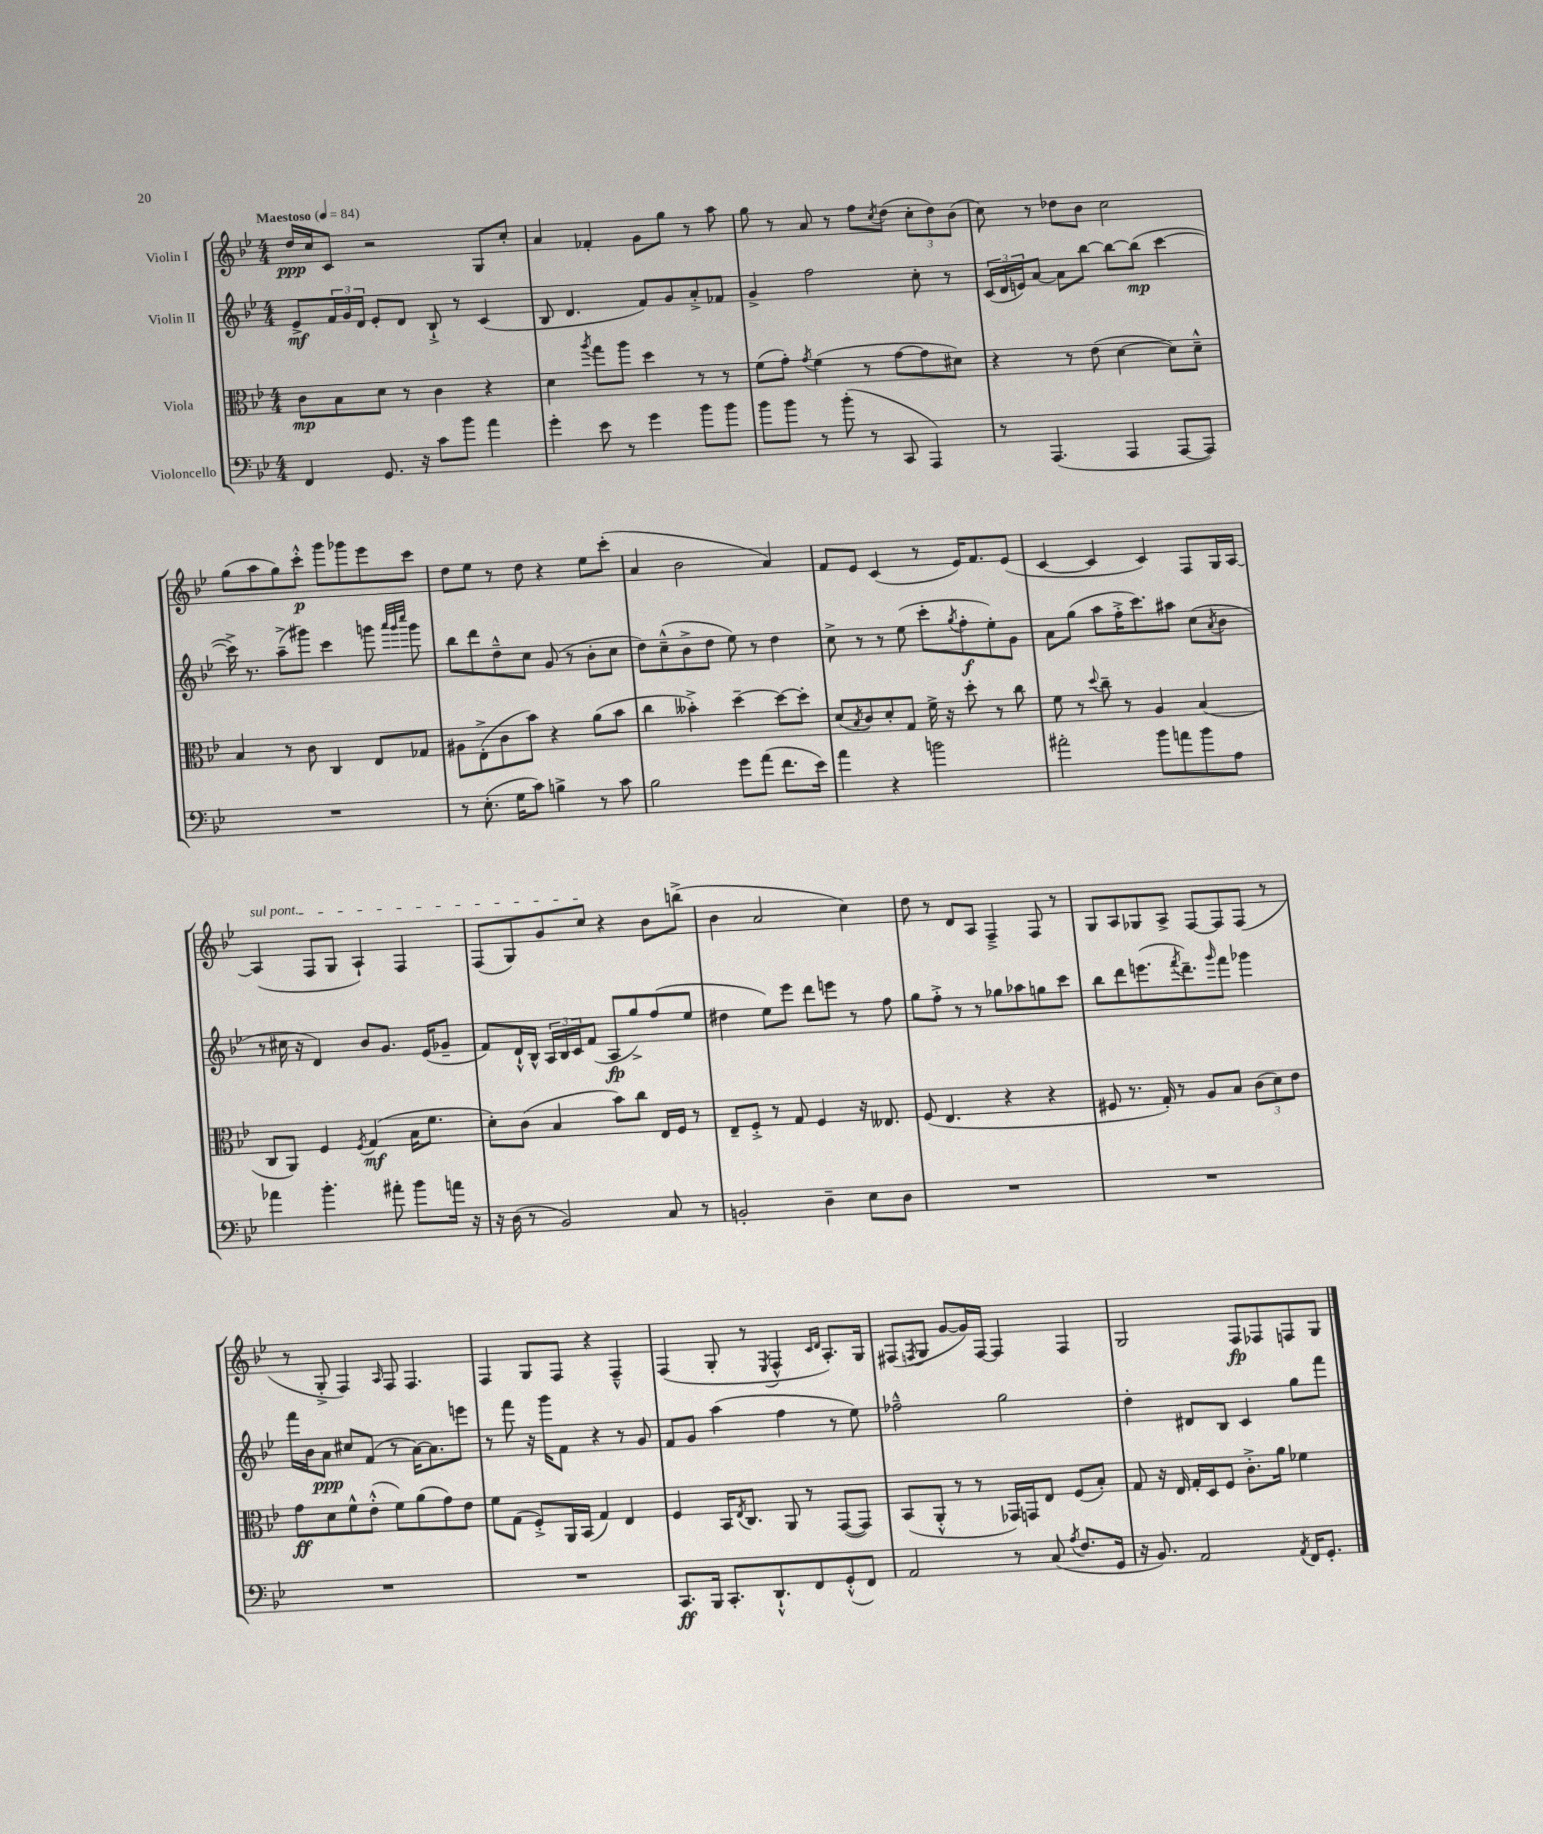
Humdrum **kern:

**kern	**kern	**kern	**kern
*staff4	*staff3	*staff2	*staff1
*clefF4	*clefC3	*clefG2	*clefG2
*k[b-e-]	*k[b-e-]	*k[b-e-]	*k[b-e-]
*M4/4	*M4/4	*M4/4	*M4/4
*MM84	*MM84	*MM84	*MM84
4FF	8c	8e-^	16dd
.	.	.	16cc
.	8B-	24f	8c
.	.	24g	.
.	.	24d	.
8.GG	8d	8e-'	2r
.	8r	8d	.
16r	.	.	.
8c	4c	8B-`^	.
8b-	.	8r	.
4a	4r	(4c	8G
.	.	.	8cc'
=	=	=	=
4g'	4d	8B-	4a
.	.	4.d	.
.	8qaa	.	.
8e-	8gg	.	4f-'
8r	8aa	.	.
4g	4dd	8f)	8g
.	.	8g	8gg
8b-	8r	8a'^	8r
8b-	8r	8f-	8aa
=	=	=	=
8b-	(8f	4g^	8gg
8b-	8g')	.	8r
.	8qg	.	.
8r	(4f	2ff	8a
(8b-'	.	.	8r
8r	8r	.	8ff
.	.	.	8qcc
8CC	[8g	.	(8dd
4AAA)	8g]	8cc'	12cc'
.	.	.	12dd)
.	8d#)	8r	.
.	.	.	(12b-
=	=	=	=
8r	4r	(24c	8cc)
.	.	24d	.
.	.	24e)	.
(4.AAA	.	[8a	8r
.	8r	8a]	8dd-
.	(8e-	[8bb-	8b-
4AAA	[4d	8bb-_	2cc
.	.	(8bb-]	.
[8AAA	8d])	[4ccc	.
8AAA])	8d~^^	.	.
=	=	=	=
1r	4B-	16ccc^])	(8gg
.	.	8.r	.
.	.	.	8aa
.	8r	(8aa~^	8gg)
.	8c	8ggg#)	8ccc'^^
.	4C	4ccc	8ggg
.	.	.	8ggg-
.	8E-	8ggg	8eee-
.	.	32qqaaa	.
.	.	32qqggg	.
.	.	32qqcccc	.
.	8G-	8ggg	8ccc
=	=	=	=
8r	8A#	8bb-	8dd
(8.E-'	(8E-'^	8ddd	8ee-
.	8c	8dd~^^	8r
16G	.	.	.
8c)	8b-)	8cc	8dd
4B^	4r	(8g	4r
.	.	8r	.
8r	(8a	8b-'	8ee-
8c	8b-	8cc	(8ccc'
=	=	=	=
2B-	4cc	8dd)	4a
.	.	(8cc~^^	.
.	4b--'^)	8b-^	2b-
.	.	8dd	.
8g	[4dd~	8ee-)	.
(8a	.	8r	.
8.f	8dd_	4dd	4a)
.	8dd']	.	.
16e-)	.	.	.
=	=	=	=
4a	(8d	8cc^	8f
.	8qB-	.	.
.	8c)	8r	8e-
4r	8d'	8r	(4c
.	8G	(8ee-	.
2b	16f^	8ccc'	8r
.	16r	.	.
.	.	8qgg	.
.	8dd'	8ff'	16e-)
.	.	.	8.f
.	8r	8ee-')	.
.	8cc	8g	(8e-
=	=	=	=
2a#'	8f	8a	[4c
.	8r	(8gg	.
.	8qqdd	.	.
.	8cc~	8aa	4c]
.	8r	16ff'^	.
.	.	8.ccc)	.
8b-	4A	.	4c)
8a	.	8aa#	.
8b-	(4B-	(8cc	8F
.	.	8qa	.
8A	.	8b-	16G
.	.	.	[16A
=	=	=	=
4a-	8C	8r	(4A]
.	8AA)	16cc#	.
.	.	16r	.
4.b-'	4F	4d)	8F
.	.	.	8G
.	8qF	.	.
.	(4G	8b-	4A`)
8a#'	.	8.g	.
8b-	16B-	.	4F
.	8.f	(16e-	.
16a	.	8g-~	.
16r	.	.	.
=	=	=	=
16r	8d')	8f)	(8F
(16D	.	.	.
8r	(8c	16d`^^	8G)
.	.	16B-^^	.
2BB-)	4B-	24A	8g
.	.	24B-	.
.	.	24c	.
.	.	(8f	8cc
.	8b-)	8A	4r
.	8cc	8gg^)	.
8C	16E-	(8ff	8b-
.	16F	.	.
8r	8r	8ee-	(8bb^
=	=	=	=
2BB'	8E-~	4dd#	4b-
.	8F'^	.	.
.	8r	8ee-)	2a
.	8G	8eee-	.
4D~	4F	8ddd	.
.	.	8eee	.
8E-	16r	8r	4cc)
.	8.E--	.	.
8D	.	8ff	.
=	=	=	=
1r	(8F	8gg	8dd
.	4.E-	8ff'^	8r
.	.	8r	8d
.	.	8r	8A
.	4r	8gg-	4F~^
.	.	8aa-	.
.	4r	8gg	8F
.	.	8ccc	8r
=	=	=	=
1r	8F#	8bb-	8G
.	8.r	8ddd	8A
.	.	(8.eee	8G-
.	16G')	.	.
.	8r	.	8A^
.	.	8qfff	.
.	.	8.ddd~)	.
.	8A	.	[8F
.	.	16qqggg	.
.	8B-	8fff	8F]
.	(12c	4ggg-	(8F
.	12d)	.	.
.	.	.	8r
.	12e-	.	.
=	=	=	=
1r	8g	16fff	8r
.	.	16b-	.
.	8d	8a	8G'^
.	8f^^	8cc#	4F)
.	(8e-'^^	(8f	.
.	.	.	16qqA
.	8f)	8r	8F
.	(8a	[16a)	4.F
.	.	8.a]	.
.	8g)	.	.
.	8e-	8eee	.
=	=	=	=
1r	8f	8r	4F
.	(8G	8fff	.
.	8F'^)	16r	8G
.	.	16ggg	.
.	16AA	8f	8F
.	(16BB-	.	.
.	4G)	4r	4r
.	4E-	8r	4F~^^
.	.	8g	.
=	=	=	=
8.CC	4F	8f	(4F
.	.	8g	.
16BBB-	.	.	.
8.CC'	16BB-	(4aa	8G'
.	8qE-	.	.
.	8.C	.	.
.	.	.	8r
8.DD`^^	.	.	.
.	.	.	8qE-
.	8AA	4ff	4F^^
8FF	8r	.	.
.	.	.	16qqc
.	.	.	16qqd
(8GG'^^	([8GG	8r	8.A')
8FF)	8GG])	8ee-)	.
.	.	.	16G
=	=	=	=
2AA	(8BB-	2ff-~^^	(8F#
.	.	.	8qF
.	8AA'^^	.	8G
.	8r	.	[8g
.	8r	.	16g])
.	.	.	[16F
8r	16GG-)	2gg	4F]
.	16GG	.	.
(8C	8E-	.	.
8qA	.	.	.
8.F	(8F	.	4F
.	8B-')	.	.
16GG	.	.	.
=	=	=	=
16r	8G	4dd'	2G
8.BB-)	.	.	.
.	16r	.	.
.	16E-	.	.
2AA	16G'	8d#	.
.	16D	.	.
.	8F	8B-	.
.	8.c'^	4c	8F
.	.	.	8F-
.	16a	.	.
8qAA	.	.	.
16FF	4f-	8gg	8F
8.GG'	.	.	.
.	.	8fff	8G
==	==	==	==
*-	*-	*-	*-
